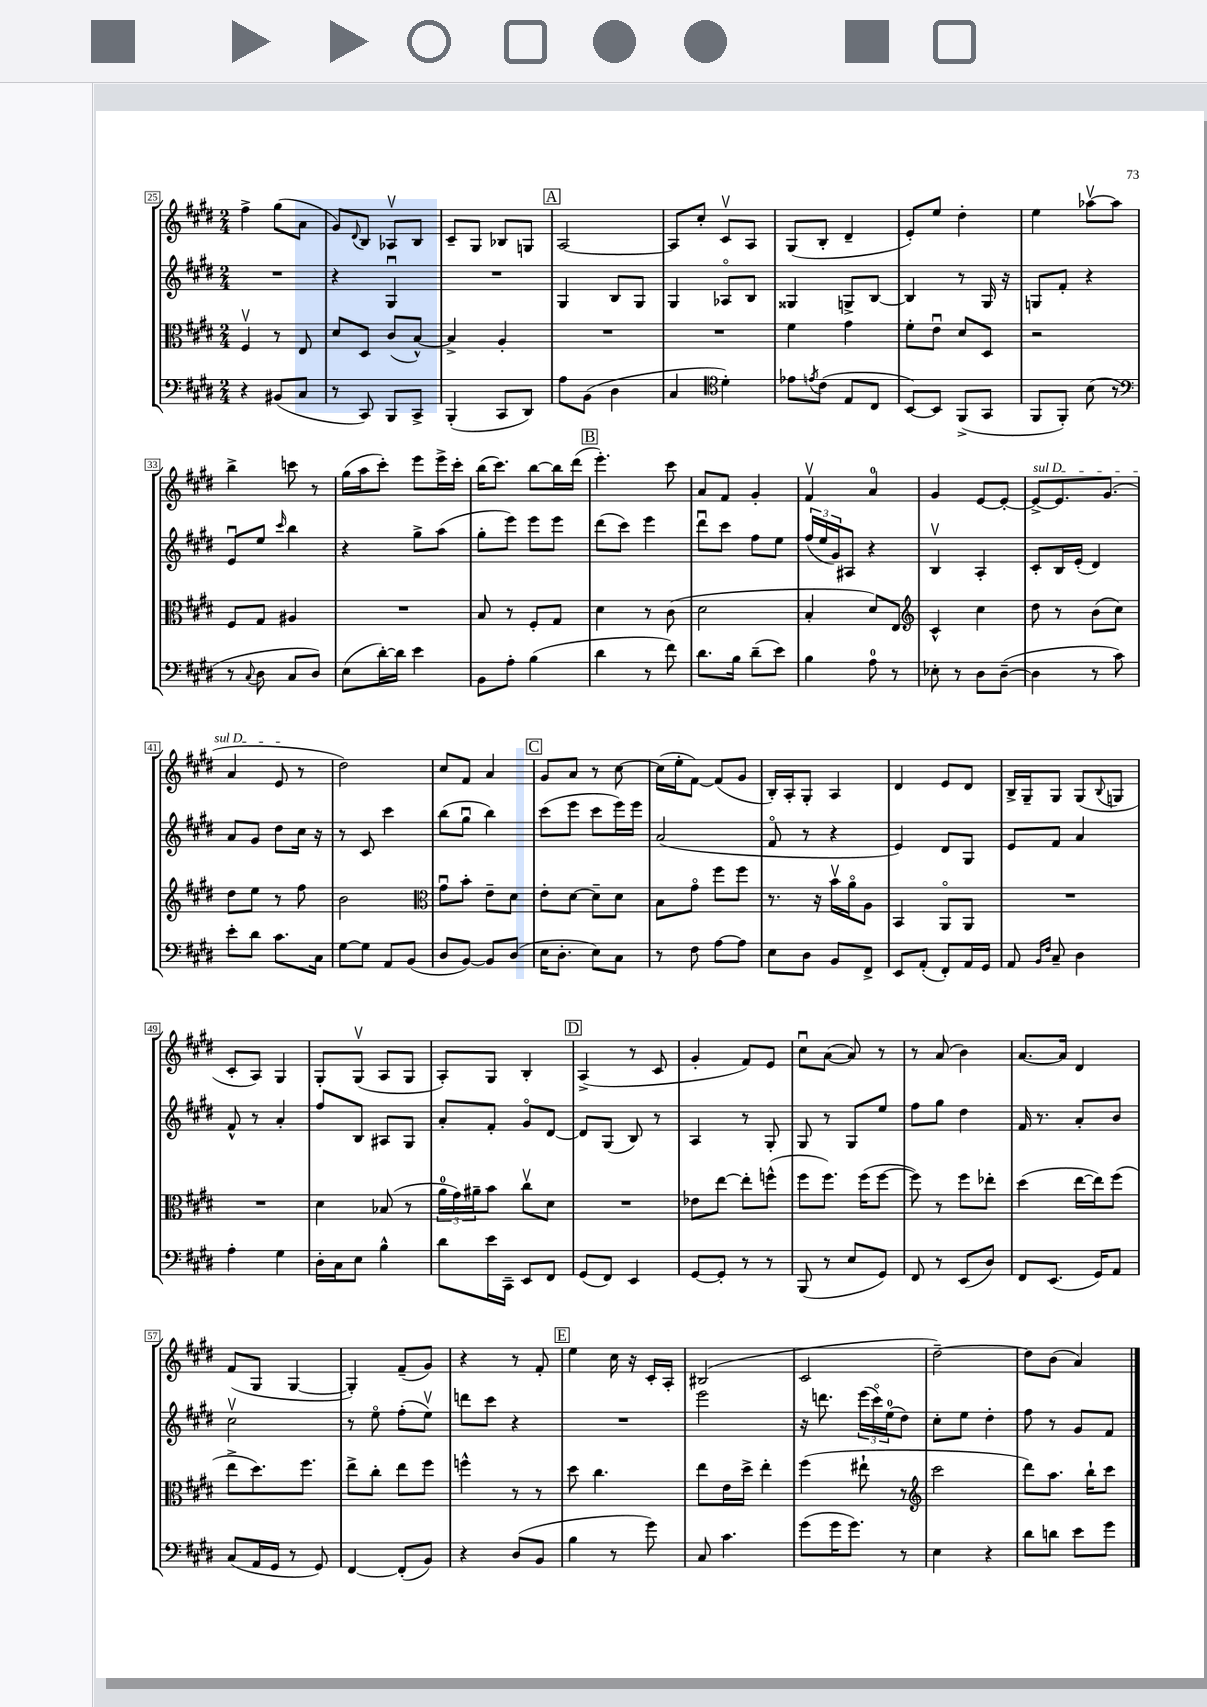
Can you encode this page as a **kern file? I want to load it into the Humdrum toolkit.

**kern	**kern	**kern	**kern
*staff4	*staff3	*staff2	*staff1
*clefF4	*clefC3	*clefG2	*clefG2
*k[f#c#g#d#]	*k[f#c#g#d#]	*k[f#c#g#d#]	*k[f#c#g#d#]
*M2/4	*M2/4	*M2/4	*M2/4
4r	4F#v	2r	4ff#^
(8BB#	8r	.	(8gg#
8C#	8E	.	8a
=	=	=	=
8r	8d#	4r	8g#)
.	.	.	8qqd#
8CC#)	8D#	.	8B
8BBB	(8c#	4G#u	8A-v
8CC#^	[8B^^)	.	8B
=	=	=	=
(4BBB'	4B^]	2r	8c#~
.	.	.	8G#
8CC#	4A'	.	8B-
8DD#)	.	.	8G
=	=	=	=
8A	2r	4G#	[2A
(8BB	.	.	.
4D#	.	8B	.
.	.	8G#	.
=	=	=	=
4C#	2r	4G#	8A]
.	.	.	8cc#'
*clefC4	*	*	*
4d#')	.	8A-o	8c#v
.	.	8B	8A
=	=	=	=
8e-	4f#	4G##	(8G#
8qe	.	.	.
(8c#	.	.	8B'
8E	4g#	8G^	4d#~
8C#	.	[8B	.
=	=	=	=
[8BB)	8f#'	4B]	8e')
8BB]	8eu	.	8ee
(8FF#^	8d#	8r	4dd#'
8GG#	8D#	16G#	.
.	.	16r	.
=	=	=	=
8FF#	2r	8G	4ee
8FF#')	.	8f#'	.
(8B	.	4r	[8aa-v
8r	.	.	8aa-]
=	=	=	=
*clefF4	*	*	*
8r	8F#	8eu	4bb^
8qqC#	.	.	.
8D#	8G#	8ee	.
.	.	16qqccc#	.
8C#	4A#	4bb	8ccc
8D#)	.	.	8r
=	=	=	=
(8E	2r	4r	(16gg#
.	.	.	16aa
[16d#')	.	.	8ccc#')
16d#]	.	.	.
4e	.	8gg#^	8eee
.	.	(8aa	16eee^
.	.	.	16ccc#'
=	=	=	=
8BB	8B	8gg#'	(16bb
.	.	.	8.ccc#)
8A'	8r	8eee)	.
(4B	8F#'	8eee	[8bb
.	8G#	8eee	16bb]
.	.	.	(16ddd#
=	=	=	=
4d#	4d#	(8ddd#	4.eee')
.	.	8ccc#)	.
8r	8r	4eee	.
8f#)	(8c#	.	8ccc#
=	=	=	=
8.d#	2d#	8ddd#u	8a
.	.	8ccc#	8f#
16B	.	.	.
(8d#~	.	8ff#	4g#'
8e)	.	8ee	.
=	=	=	=
4B	4B'	(24ff#	4f#v
.	.	24ee	.
.	.	24g#)	.
.	.	8A#	.
8A	8d#)	4r	4a
8r	8E	.	.
=	=	=	=
*	*clefG2	*	*
8E-'	4c#^^	4Bv	4g#
8r	.	.	.
8D#	4cc#	4A'	[8e
([8D#~	.	.	8e'_
=	=	=	=
4D#]	8dd#	8c#'	8e^_
.	8r	16B	8.e]
.	.	(16e'	.
8r	(8b	4d#)	.
.	.	.	(8.g#
8c#)	8cc#)	.	.
=	=	=	=
8e'	8dd#	8a	4a
8d#	8ee	8g#	.
8.c#	8r	8dd#	8e
.	8ff#	16cc#	8r
16C#	.	16r	.
=	=	=	=
[8G#	2b	8r	2dd#)
8G#]	.	8c#	.
8AA	.	4ccc#	.
(8BB	.	.	.
=	=	=	=
*	*clefC3	*	*
8D#	8g#u	(8bb	8cc#
[8BB)	8b'	8gg#u	8f#
8BB]	8e~	4bb)	4a
(8D#	8d#	.	.
=	=	=	=
16E	8e'	(8ccc#	8g#
8.D#'	.	.	.
.	[8d#	8eee	8a
8E)	8d#~]	8ccc#	8r
8C#	8d#	16eee)	[8cc#
.	.	16eee	.
=	=	=	=
8r	8B	(2a	(16cc#]
.	.	.	16ee'
8F#	8g#o	.	[8f#)
[8A	8ff#	.	(8f#]
8A]	8ff#	.	8g#
=	=	=	=
8E	8.r	8f#o	16B')
.	.	.	16A'
8D#	.	8r	8G#'
.	16r	.	.
8BB	16bv	4r	4A
.	16ao	.	.
8FF#^	8A	.	.
=	=	=	=
8EE	4BB	4e)	4d#
(8AA'	.	.	.
8FF#')	8AAo	8d#	8e
16AA	8AA	8G#	8d#
16GG#	.	.	.
=	=	=	=
8AA	2r	8e	16B^
.	.	.	16G#~
16qqBB	.	.	.
16qqF#	.	.	.
8C#~	.	8f#	8G#
4D#	.	4a	(8G#
.	.	.	8qqB
.	.	.	8G
=	=	=	=
4A'	2r	8f#^^	8c#'
.	.	8r	8A)
4G#	.	4a'	4G#
=	=	=	=
16D#'	4d#	8ff#	8G#'
16C#	.	.	.
8E	.	8B	(8G#v
4B^^	(8B-	8A#	8A
.	8r	8G#	8G#
=	=	=	=
8d#	24a	8a'	8A')
.	24g#)	.	.
.	24a#~	.	.
16e	8b	8f#'	8G#
16CC#~	.	.	.
8EE	8cc#v	8g#o	4B'
8FF#	8d#	[8d#	.
=	=	=	=
(8GG#	2r	8d#]	(4A^
8FF#)	.	(8G#	.
4EE	.	8B)	8r
.	.	8r	8c#
=	=	=	=
[8GG#	8e-	4A	4g#'
8GG#']	[8ee	.	.
8r	8ee']	8r	8f#)
8r	(8ff^^	8G#'	8e
=	=	=	=
(8BBB	8ff#	8G#	8cc#u
8r	8.ff#)	8r	([8a
8E	.	8G#	8a])
.	(16ff#	.	.
8GG#)	[8ff#	8ee	8r
=	=	=	=
8FF#	8ff#])	8ff#	8r
8r	8r	8gg#	(8a
(8EE	8ff#	4dd#	4b)
8D#)	8ee-'	.	.
=	=	=	=
8FF#	(4dd#	16f#	[8.a
.	.	8.r	.
(8.EE	.	.	.
.	.	.	16a]
.	[16ee	8a'	4d#
16GG#)	16ee])	.	.
8AA	(8ff#	8b	.
=	=	=	=
(8C#	8ee^	2cc#v	(8f#
16AA	8.dd#)	.	8G#
16GG#	.	.	.
8r	.	.	[4G#
.	8.ff#	.	.
8GG#)	.	.	.
=	=	=	=
[4FF#	8ee^	8r	4G#'])
.	8cc#'	8eeo	.
(8FF#']	8ee	(8ff#'	(8f#~
8BB)	8ff#	8eev)	8g#)
=	=	=	=
4r	4ff^^	8ddd	4r
.	.	8ccc#	.
(8D#	8r	4r	8r
8BB	8r	.	8f#'
=	=	=	=
4B	8dd#	2r	4ee
.	4.cc#	.	.
8r	.	.	16cc#
.	.	.	16r
8g#)	.	.	16c#'
.	.	.	16A'
=	=	=	=
8C#	8ee	2eee	(2B#
4.c#	16e	.	.
.	16dd#^	.	.
.	4ee'	.	.
=	=	=	=
(8g#	(4ff#	16r	2c#
.	.	8.ddd	.
16g#	.	.	.
8.g#)	.	.	.
.	8ee#`	(24eee	.
.	.	24ccc#o)	.
.	.	(24ee	.
8r	8r	8dd#)	.
=	=	=	=
*	*clefG2	*	*
4E	2ccc#	8cc#'	[2dd#~)
.	.	8ee	.
4r	.	4dd#'	.
=	=	=	=
8d#	8ddd#)	8ff#	8dd#]
8d	8.aa	8r	(8b
8e	.	8g#	4a)
.	16bb`	.	.
8g#	8ccc#	8f#	.
==	==	==	==
*-	*-	*-	*-
